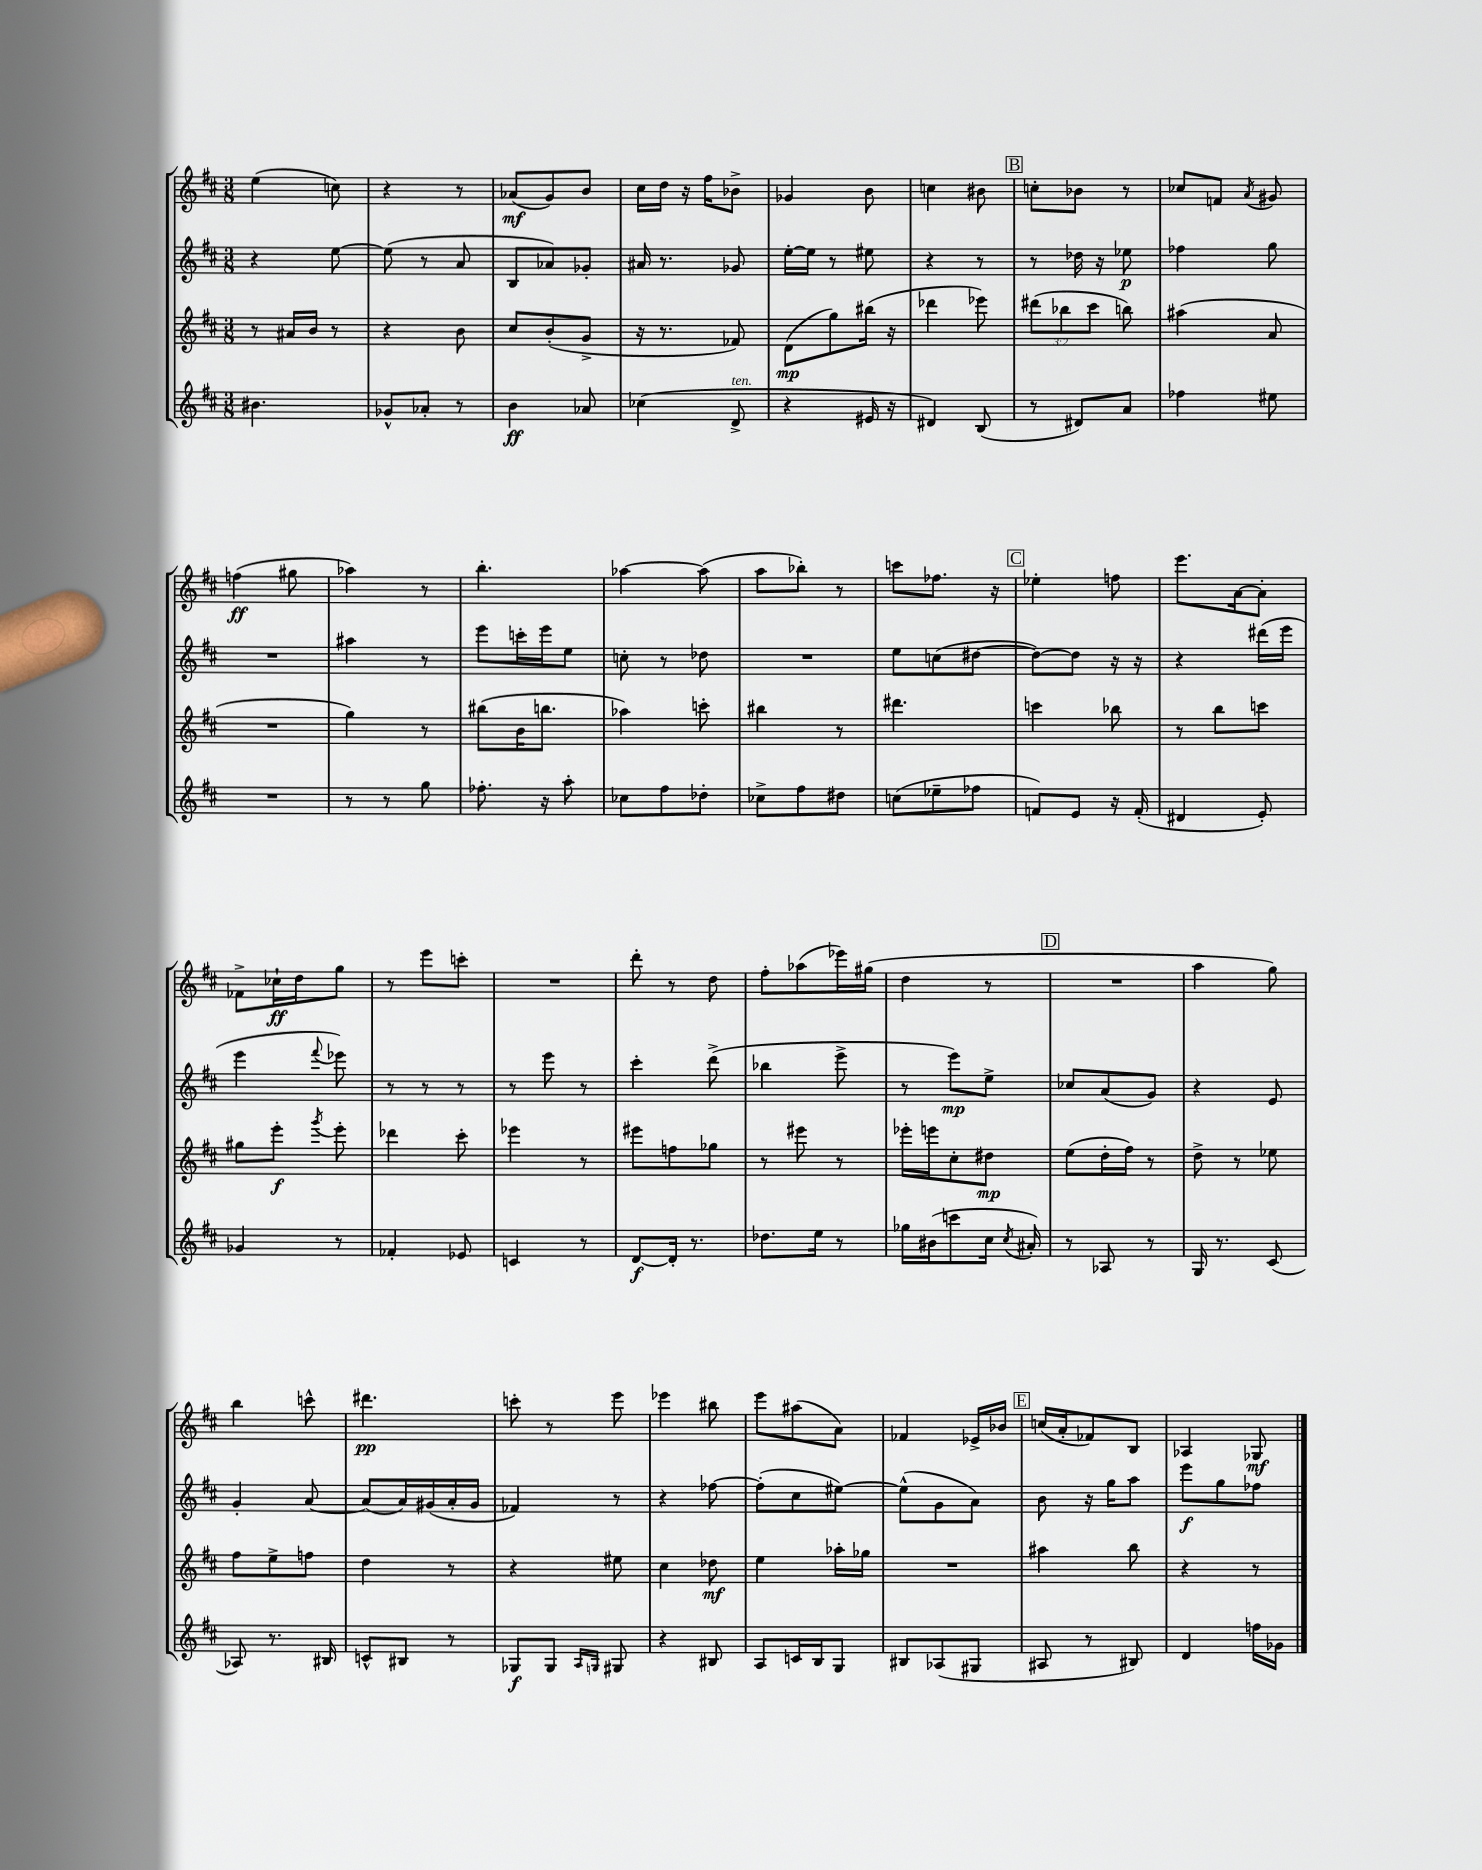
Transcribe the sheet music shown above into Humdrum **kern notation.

**kern	**kern	**kern	**kern
*staff4	*staff3	*staff2	*staff1
*clefG2	*clefG2	*clefG2	*clefG2
*k[f#c#]	*k[f#c#]	*k[f#c#]	*k[f#c#]
*M3/8	*M3/8	*M3/8	*M3/8
4.b#\	8r	4r	(4ee\
.	16a#/LL	.	.
.	16b/JJ	.	.
.	8r	[8ee\	8cc\)
=	=	=	=
8g-^^/L	4r	(8ee\]	4r
8a-'/J	.	8r	.
8r	8b\	8a/	8r
=	=	=	=
4b\	8cc#/L	8B/L	(8a-/L
.	(8b'/	8a-/)	8g/)
8a-/	8g^/J	8g-'/J	8b/J
=	=	=	=
(4cc-\	16r	16a#/	16cc#\LL
.	8.r	8.r	16dd\JJ
.	.	.	16r
.	.	.	16ff#\LK
8d^/	8f-/)	8g-/	8b-^\J
=	=	=	=
4r	(8d\L	[16ee'\LL	4g-/
.	.	16ee\]JJ	.
.	8gg\)	8r	.
16e#/	(16bb#\Jk	8ee#\	8b\
16r	16r	.	.
=	=	=	=
4d#/)	4ddd-\	4r	4cc\
(8B/	8eee-\)	8r	8b#\
=	=	=	=
8r	(12ddd#\L	8r	8cc'\L
.	12bb-\	.	.
8d#/L)	.	16dd-\	8b-\J
.	12ccc#\J	.	.
.	.	16r	.
8a/J	8bb\)	8ee-\	8r
=	=	=	=
4ff-\	(4aa#\	4ff-\	8cc-/L
.	.	.	8f/J
.	.	.	8qa/
8ee#\	8a/	8gg\	8g#/
=	=	=	=
4.r	4.r	4.r	(4ff\
.	.	.	8gg#\
=	=	=	=
8r	4gg\)	4aa#\	4aa-\)
8r	.	.	.
8gg\	8r	8r	8r
=	=	=	=
8.ff-'\	(8bb#\L	8eee\L	4.bb'\
.	16b\K	16ccc'\L	.
16r	8.bb\J	16eee\J	.
8aa'\	.	8ee\J	.
=	=	=	=
8cc-\L	4aa-\)	8cc'\	[4aa-\
8ff#\	.	8r	.
8dd-'\J	8ccc'\	8dd-\	(8aa-\]
=	=	=	=
8cc-^\L	4bb#\	4.r	8aa\L
8ff#\	.	.	8bb-'\J)
8dd#\J	8r	.	8r
=	=	=	=
(8cc\L	4.ddd#\	8ee\L	8ccc\L
8ee-~\	.	(8cc\	8.ff-\J
8ff-\J	.	[8dd#\J	.
.	.	.	16r
=	=	=	=
8f/L)	4ccc\	8dd#\_L)	4ee-'\
8e/J	.	8dd#\]J	.
16r	8bb-\	16r	8ff\
(16f'/	.	16r	.
=	=	=	=
4d#/	8r	4r	8.eee\L
.	8bb\L	.	.
.	.	.	[16a\k
8e'/)	8ccc\J	(16ddd#\LL	8a'\]J
.	.	16eee\JJ	.
=	=	=	=
4g-/	8gg#\L	4eee\	8f-^\L
.	8eee'\J	.	16cc-`\L
.	.	.	16dd\J
.	8qggg/	8qqfff#/	.
8r	8eee'\	8eee-\)	8gg\J
=	=	=	=
4f-'/	4ddd-\	8r	8r
.	.	8r	8eee\L
8e-/	8ccc#'\	8r	8ccc'\J
=	=	=	=
4c/	4eee-\	8r	4.r
.	.	8eee\	.
8r	8r	8r	.
=	=	=	=
[8d/L	8eee#\L	4ccc#'\	8ddd'\
16d'/]Jk	8ff\	.	8r
8.r	.	.	.
.	8gg-\J	(8ddd^\	8dd\
=	=	=	=
8.dd-\L	8r	4bb-\	8ff#'\L
.	8eee#\	.	(8aa-\
16ee\Jk	.	.	.
8r	8r	8eee^\	16eee-\L)
.	.	.	(16gg#\JJ
=	=	=	=
16gg-\LL	16eee-'\LL	8r	4dd\
(16b#\J	16eee\J	.	.
8ccc\	8cc#'\	8eee\L)	.
16cc#\Jk	8dd#\J	8ee^\J	8r
8qcc#/	.	.	.
16a#'/)	.	.	.
=	=	=	=
8r	(8ee\L	8cc-/L	4.r
8A-/	16dd'\L	(8a/	.
.	16ff#\JJ)	.	.
8r	8r	8g/J)	.
=	=	=	=
16G/	8dd^\	4r	4aa\
8.r	.	.	.
.	8r	.	.
(8c#/	8ee-\	8e/	8gg\)
=	=	=	=
8A-/)	8ff#\L	4g'/	4bb\
8.r	8ee^\	.	.
.	8ff\J	[8a/	8ccc^^\
16B#/	.	.	.
=	=	=	=
8c^^/L	4dd\	(8a/]L	4.ddd#\
8B#/J	.	16a/L)	.
.	.	(16g#/	.
8r	8r	16a'/	.
.	.	16g#/JJ	.
=	=	=	=
8G-/L	4r	4f-/)	8ccc'\
8G-/J	.	.	8r
16qqA/LL	.	.	.
16qqG/JJ	.	.	.
8G#/	8ee#\	8r	8eee\
=	=	=	=
4r	4cc#\	4r	4eee-\
8B#/	8dd-\	[8ff-\	8bb#\
=	=	=	=
8A/L	4ee\	(8ff-'\]L	8eee\L
16c/L	.	8cc#\	(8aa#\
16B/J	.	.	.
8G/J	16aa-'\LL	[8ee#\J)	8a\J)
.	16gg-\JJ	.	.
=	=	=	=
8B#/L	4.r	(8ee#^^\]L	4f-/
(8A-/	.	8g\	.
8G#/J	.	8a\J)	16e-^/LL
.	.	.	16b-/JJ
=	=	=	=
8A#/	4aa#\	8b\	(16cc/LL
.	.	.	16a'/J
8r	.	16r	8f-/)
.	.	16gg\LK	.
8B#/)	8bb\	8aa\J	8B/J
=	=	=	=
4d/	4r	8eee\L	4A-/
.	.	8gg\	.
16ff\LL	8r	8ff-\J	8G-/
16g-\JJ	.	.	.
==	==	==	==
*-	*-	*-	*-
